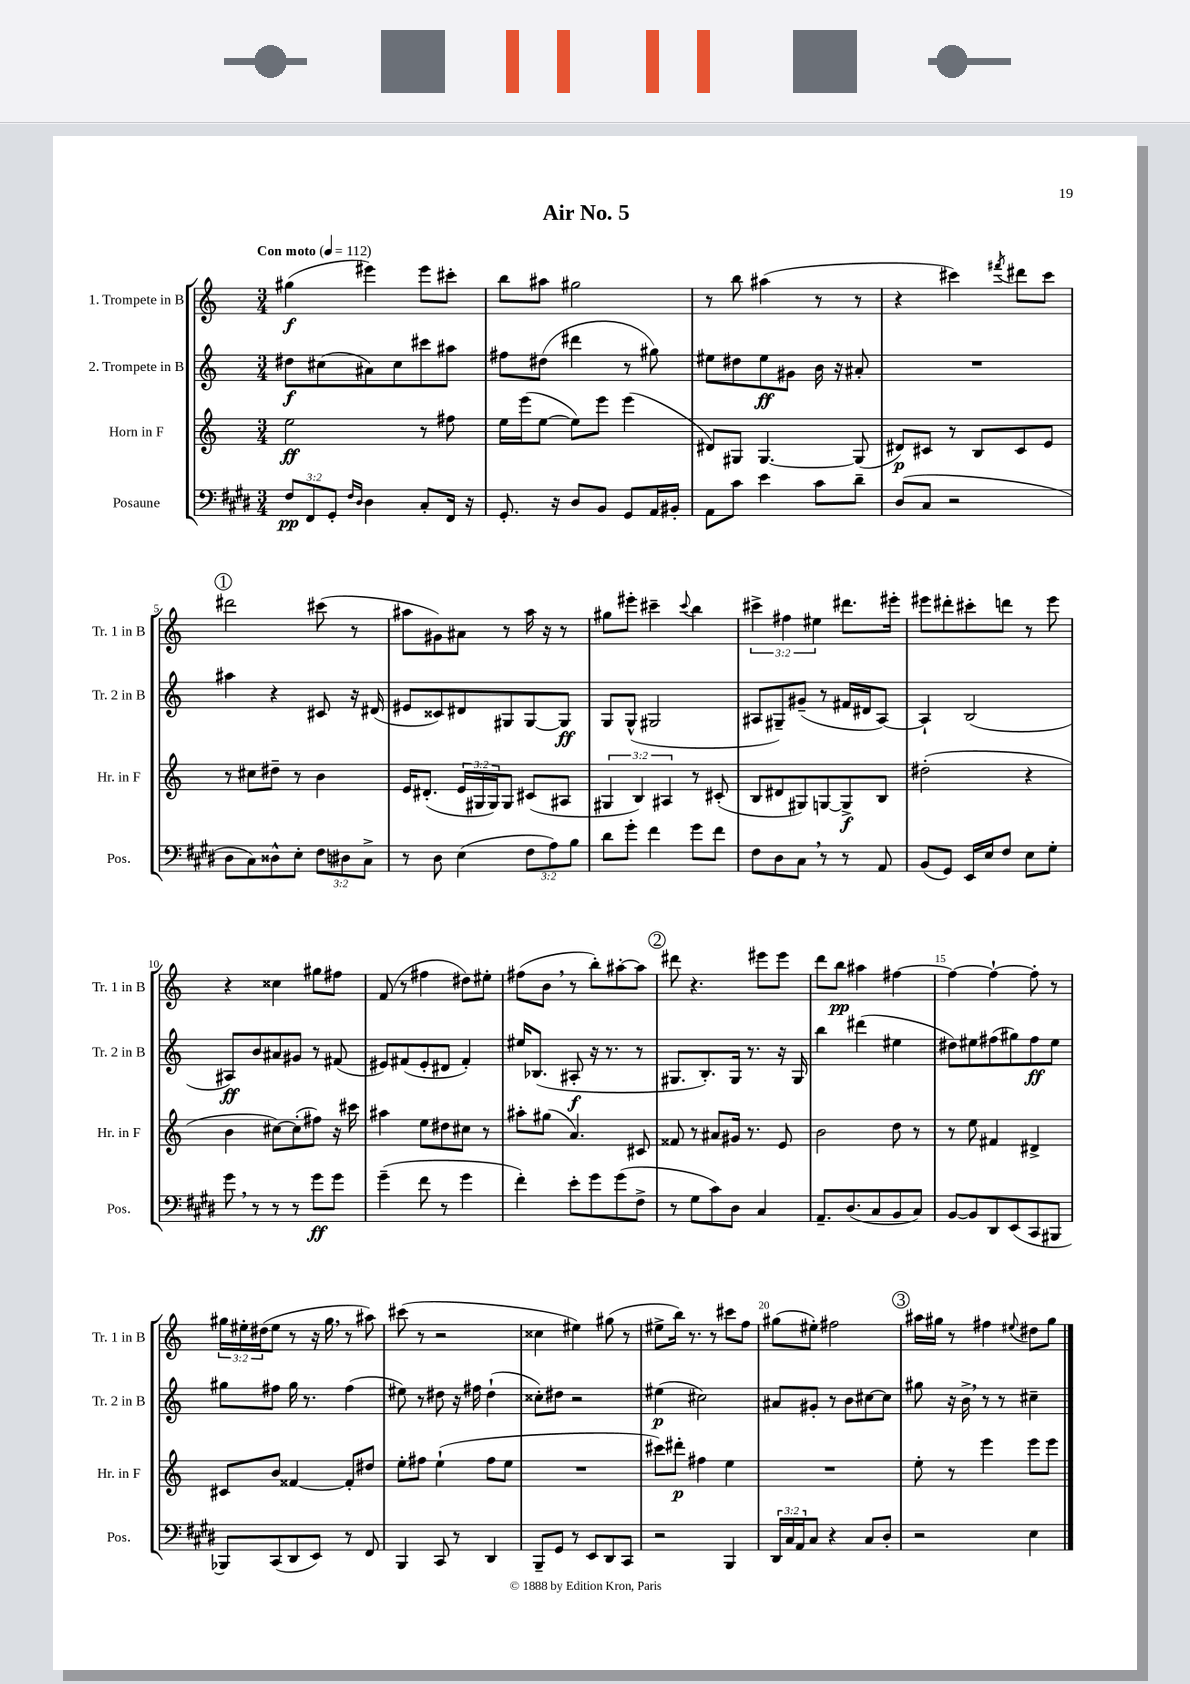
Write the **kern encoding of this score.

**kern	**kern	**kern	**kern
*staff4	*staff3	*staff2	*staff1
*clefF4	*clefG2	*clefG2	*clefG2
*k[f#c#g#d#]	*k[]	*k[]	*k[]
*M3/4	*M3/4	*M3/4	*M3/4
*MM112	*MM112	*MM112	*MM112
12F#	2ee	8dd#	(4gg#
12FF#	.	.	.
.	.	(8cc#	.
12GG#'	.	.	.
16qqF#	.	.	.
16qqD#	.	.	.
4D#	.	8a#)	4eee#)
.	.	8cc#	.
8C#'	8r	8ccc#	8eee#
16FF#	8ff#	8aa#	8ccc#'
16r	.	.	.
=	=	=	=
8.GG#'	16ee	8ff#	8bb
.	(16eee	.	.
.	[8ee	(8dd#	8aa#
16r	.	.	.
8D#	8ee])	4ddd#	2gg#
8BB	8eee	.	.
8GG#	(4eee	8r	.
16AA	.	8gg#)	.
16BB#'	.	.	.
=	=	=	=
8AA	8d#)	8ee#	8r
8c#	8G#	8dd#	8bb
4e	[4.G#	8ee#	(4aa#
.	.	8g#	.
8c#	.	16b	8r
.	.	16r	.
8d#~	(8G#]	8a#'	8r
=	=	=	=
(8D#	8d#)	2.r	4r
8C#	8c#	.	.
2r	8r	.	4ccc#)
.	8B	.	.
.	.	.	8qfff#
.	8c#	.	8ddd#
.	8e	.	8ccc#
=	=	=	=
8D#	8r	4aa#	2ddd#
8C#)	8cc#	.	.
8D##^^	8dd#~	4r	.
8E'	8r	.	.
12F#	4b	8c#	(8ccc#
12D#	.	.	.
.	.	16r	8r
12C#^	.	.	.
.	.	(16d#	.
=	=	=	=
8r	16e	8e#	8aa#
.	(8.d#'	.	.
8D#	.	8c##)	8g#)
(4E	24e	8d#	8a#
.	24G#	.	.
.	24G#)	.	.
.	8G#	8G#	8r
12F#	(8c#	[8G#	16aa#
.	.	.	16r
12A)	.	.	.
.	8A#	8G#]	8r
12B	.	.	.
=	=	=	=
8d#	6G#	8G	8gg#
8g#'	.	(8G^^	8eee#'
.	6B)	.	.
4f#	.	2G#	4ccc#~
.	6A#	.	.
.	.	.	8qqccc#
8g#	8r	.	4bb
8f#	(8c#'	.	.
=	=	=	=
8F#	8B	8A#	6ccc#^
8D#	8d#	8G#~)	.
.	.	.	6ff#
8C#	8G#)	(8g#~	.
.	.	.	6ee#
8r	[8G	8r	.
8r	8G^]	16f#	8.ddd#
.	.	16d#	.
8AA	8B	[8A#)	.
.	.	.	16eee#'
=	=	=	=
(8BB	(2dd#'	4A#`]	8eee#
8GG#)	.	.	8ddd#'
16EE	.	(2B	8ccc#'
16E	.	.	.
8F#	.	.	8ddd
8E	4r	.	8r
8G#'	.	.	8eee#
=	=	=	=
8g#	4b	8A#)	4r
8r	.	8b	.
8r	[8cc#)	8a#	4cc##
8r	(8cc#']	8g#	.
8g#	8ff#)	8r	8gg#
8g#	16r	(8f#	8ff#
.	16ccc#	.	.
=	=	=	=
(4g#~	4aa#	8e#)	(8f
.	.	(8f#	8r
8f#	8ee	8e#'	4ff#
8r	8dd#	8d#	.
4g#	8cc#	4f#')	8dd#)
.	8r	.	8ee#'
=	=	=	=
4f#')	8aa#'	16ee#	(8ff#
.	.	(8.B-	.
.	(8gg#	.	8b
8e'	4.a)	8A#'	8r
8g#	.	16r	8bb')
.	.	8.r	.
(8g#	.	.	[8aa#'
8F#^	8c#	8r	8aa#]
=	=	=	=
8r	8f##	8.G#	8ddd#
8G#	8r	.	4.r
.	.	8.B')	.
8c#)	8a#	.	.
8D#	16g#	16G#	.
.	8.r	8.r	.
4C#	.	.	8eee#
.	8e	16r	8eee#
.	.	16G#	.
=	=	=	=
8.AA~	2b	4bb	8ddd
.	.	.	8bb
(8.D#	.	.	.
.	.	(4ddd#	4aa#
8C#	.	.	.
8BB	8dd	4ee#	[4ff#
8C#)	8r	.	.
=	=	=	=
[8BB	8r	8dd#)	4ff#_
8BB]	8ee	8ee#	.
8DD#	4f#	(8ff#	4ff#`_
(8EE	.	8gg#)	.
8CC#	4d#^	8ff#	8ff#']
8BBB#	.	8ee#	8r
=	=	=	=
8BBB-)	8c#	8gg#	24gg#
.	.	.	24ee#'
.	.	.	(24dd#
(8CC#	8b	8ff#	8ee#
8DD#	[4f##	16gg#	8r
.	.	8.r	.
8EE)	.	.	16r
.	.	.	16gg#
8r	8f##']	(4ff#	8r
8FF#	8dd#	.	8aa#)
=	=	=	=
4BBB	8ee'	8ee#)	(8ccc#
.	8ff#	8r	8r
8CC#	(4ee`	8dd#	2r
8r	.	16r	.
.	.	16ff#	.
4DD#	8ff#	(4dd#`	.
.	8ee	.	.
=	=	=	=
8BBB~	2.r	8cc##')	4cc##
8GG#	.	8dd#	.
8r	.	2r	4ee#)
8EE	.	.	.
8DD#	.	.	(8gg#
8CC#	.	.	8r
=	=	=	=
2r	8ccc#)	(4ee#	8ee#^
.	8ddd#'	.	16bb)
.	.	.	8.r
.	4ff#	2cc#)	.
.	.	.	8r
4BBB	4ee	.	8ccc#
.	.	.	8ff
=	=	=	=
24DD#	2.r	8a#	(8gg#
24C#	.	.	.
24AA	.	.	.
8C#	.	8g#'	8ee#')
4r	.	8r	2ff#
.	.	8b	.
8C#	.	[8cc#	.
8D#'	.	8cc#]	.
=	=	=	=
2r	8ee'	8gg#	16aa#
.	.	.	16gg#
.	8r	16r	8r
.	.	16b^	.
.	4eee	8r	4ff#
.	.	8r	.
.	.	.	8qqee#
4E	8eee	4cc#~	8dd#
.	8eee	.	8gg#
==	==	==	==
*-	*-	*-	*-
